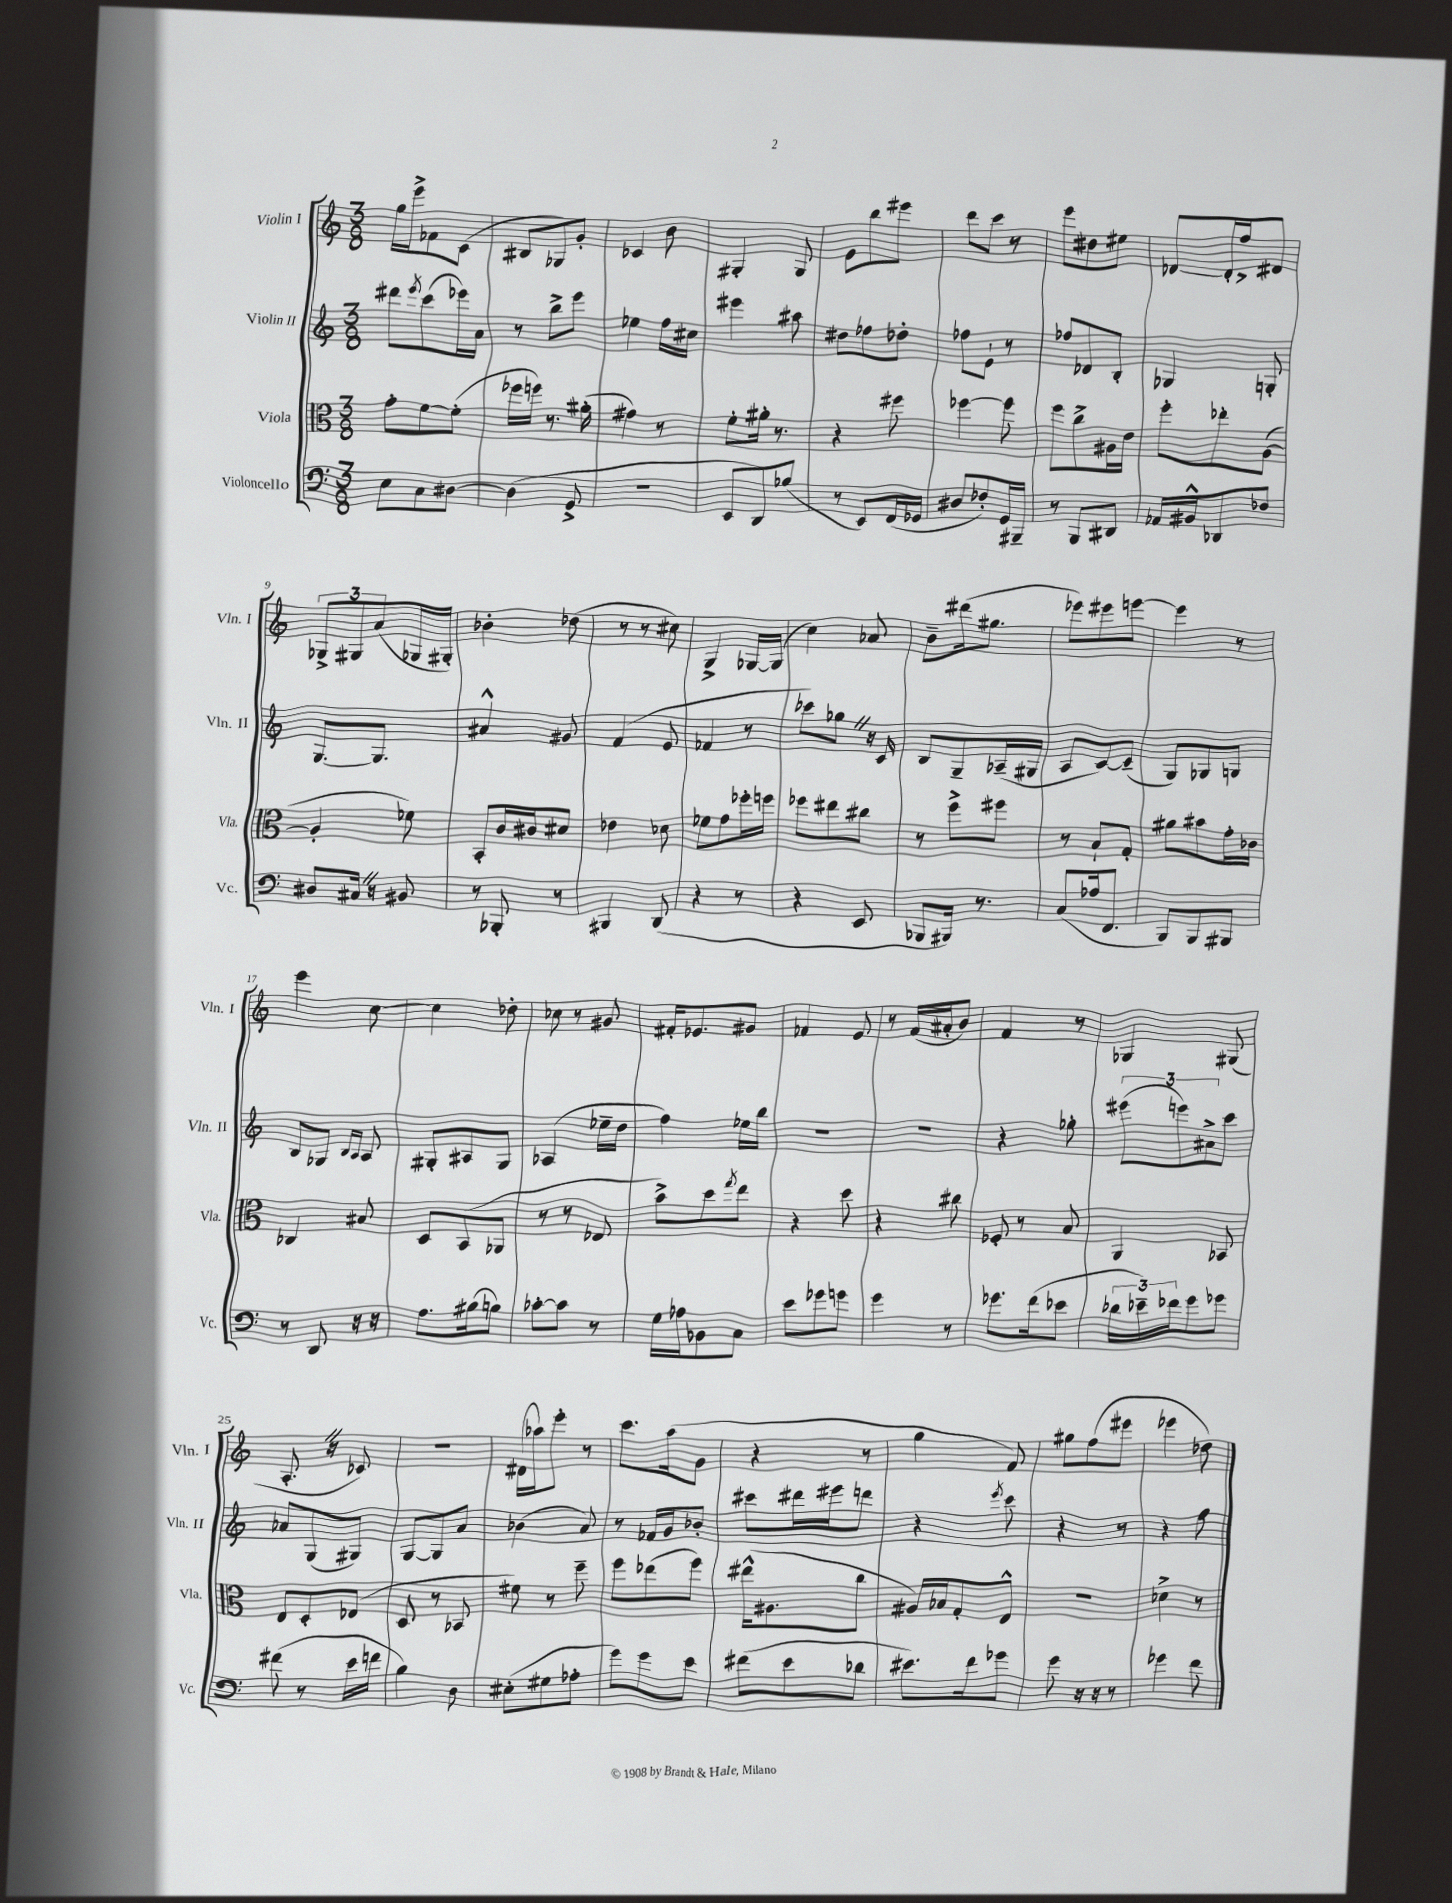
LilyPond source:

<<
\new StaffGroup <<
\new Staff = "s0" \with { instrumentName = "Violin I" shortInstrumentName = "Vln. I" } {
    \clef treble \key c \major \numericTimeSignature \time 3/8
    g''16 e'''16-> fes'8 c'8( |
    bis8 ges8) g'8-. |
    ces'4 b'8 |
    gis4-. gis8 |
    e'8 b''8 eis'''8 |
    d'''8 c'''8 r8 |
    e'''8 dis''8 eis''8 |
    des'8~ des'16-. f''16-> dis'8 |
    \tuplet 3/2 { ges8-> gis8 a'8( } ges16 gis16-.) |
    bes'4-. des''8( |
    r8 r8 cis''8) |
    g4-> ges16~ ges16( |
    c''4) aes'8 |
    b'8-- dis'''16( gis''8. |
    ees'''8) eis'''8 e'''8~ |
    e'''4 r8 |
    e'''4 c''8~ |
    c''4 des''8-. |
    ces''8 r8 gis'8 |
    fis'16-. ees'8. gis'8 |
    fes'4 e'8 |
    r8 f'16( ais'16-. b'8) |
    f'4 r8 |
    ges4 gis8( |
    a8.-. \once \override BreathingSign.text = \markup { \musicglyph "scripts.caesura.straight" } \breathe r16 ces'8) |
    R4. |
    dis'16( aes''16) e'''8-. r8 |
    c'''8. a''16( g'8 |
    r4 r8 |
    g''4 f'8) |
    gis''8 f''8( eis'''8 |
    ees'''4 des''8) \bar "|." |
}
\new Staff = "s1" \with { instrumentName = "Violin II" shortInstrumentName = "Vln. II" } {
    \clef treble \key c \major \numericTimeSignature \time 3/8
    dis'''8 \acciaccatura { e'''8 } c'''8( ees'''16) a'16 |
    r8 b''8-> e'''8 |
    ees''4 f''16 cis''16 |
    eis'''4 ais''8 |
    dis''8 fes''8 des''8-. |
    fes''8 e'8-! r8 |
    fes''8 des'8 b8-. |
    ges4 g8-. |
    g8.~ g8. |
    ais'4-^ gis'8 |
    f'4( e'8 |
    fes'4 r8 |
    ces'''8) ges''8 \once \override BreathingSign.text = \markup { \musicglyph "scripts.caesura.straight" } \breathe r16 c'16 |
    b8 g8-- aes16--( gis16 |
    a8 c'8~) c'8--( |
    g8) ges8 g8 |
    b8 ges8 \grace { b16 a16 } a8 |
    gis8-. ais8 gis8 |
    aes4( ees''16-- d''16 |
    f''4) ees''16 b''16 |
    R4. |
    R4. |
    r4 ges''8-. |
    \tuplet 3/2 { eis'''8( e'''8) ais'8-> } c'''8 |
    aes'8 g8( gis8) |
    g8~ g8 a'8 |
    bes'4( a'8) |
    r8 fes'16 g'16 bes'8-. |
    cis'''8 dis'''16 eis'''16 d'''8 |
    r4 \acciaccatura { e'''8 } c'''8 |
    r4 r8 |
    r4 f''8 \bar "|." |
}
\new Staff = "s2" \with { instrumentName = "Viola" shortInstrumentName = "Vla." } {
    \clef alto \key c \major \numericTimeSignature \time 3/8
    g'8-. f'8~ f'8-.( |
    fes''16 f''16) r8. ais'16-.( |
    gis'4) r8 |
    f'8-. ais'16-. r8. |
    r4 fis''8 |
    fes''4~ fes''8 |
    f''8 c''8-> ais16 e'16 |
    f''8-. ees''8-. a8~( |
    a4-. fes'8) |
    b,8-. c'16 cis'16 dis'8 |
    ees'4 des'8 |
    fes'8 g'8 fes''16-. f''16 |
    fes''8 eis''8 cis''8 |
    r8 f''8-> fis''8 |
    r8 b8-! g8-. |
    ais'8 bis'8 g'16-. ces'16 |
    ces4 bis8 |
    d8 b,8( aes,8 |
    r8 r8 ees8 |
    b'8->) d''8 \acciaccatura { g''8 } e''8 |
    r4 d''8 |
    r4 cis''8 |
    fes8-. r8 b8 |
    a,4 bes,8 |
    e8 d8-. ees8( |
    d8 r8 bes,8 |
    fis'8) r8 f''8-- |
    f''8 ees''8( f''8) |
    eis''16-^( ais8. c''8 |
    ais16) bes16 g8-. e8-^ |
    R4. |
    des'4-> r8 \bar "|." |
}
\new Staff = "s3" \with { instrumentName = "Violoncello" shortInstrumentName = "Vc." } {
    \clef bass \key c \major \numericTimeSignature \time 3/8
    e8 c8 dis8~ |
    dis4( g,8-> |
    R4. |
    e,8 d,8) bes8( |
    r8 e,8) f,16( ges,16 |
    dis8 fes8-.) g,16 bis,,16-- |
    r8 b,,8 dis,8 |
    aes,16 bis,16-^ des,8 fes8 |
    dis8 cis16 \once \override BreathingSign.text = \markup { \musicglyph "scripts.caesura.straight" } \breathe r16 bis,8 |
    r8 bes,,8-. r8 |
    bis,,4 d,8( |
    r4 r8 |
    r4 e,8 |
    bes,,8 bis,,16) r8. |
    c8( aes16 f,8. |
    b,,8) b,,8 bis,,8 |
    r8 d,8 r16 r16 |
    a8. bis16( b8) |
    ces'8~-. ces'8 r8 |
    g16 aes16 bes,8 c8 |
    e'8 ges'8 g'8 |
    g'4 r8 |
    ges'8. f'16( ees'8 |
    \tuplet 3/2 { des'16 ees'16--) fes'16 } g'8 ges'8 |
    fis'8( r8 e'16 f'16 |
    b4) d8 |
    eis8-.( gis8 aes8-. |
    g'8) g'8 e'8 |
    fis'8( e'8 des'8 |
    eis'8.) f'16 ges'8 |
    g'8 r16 r16 r8 |
    ges'4 f'8 \bar "|." |
}
>>
>>
